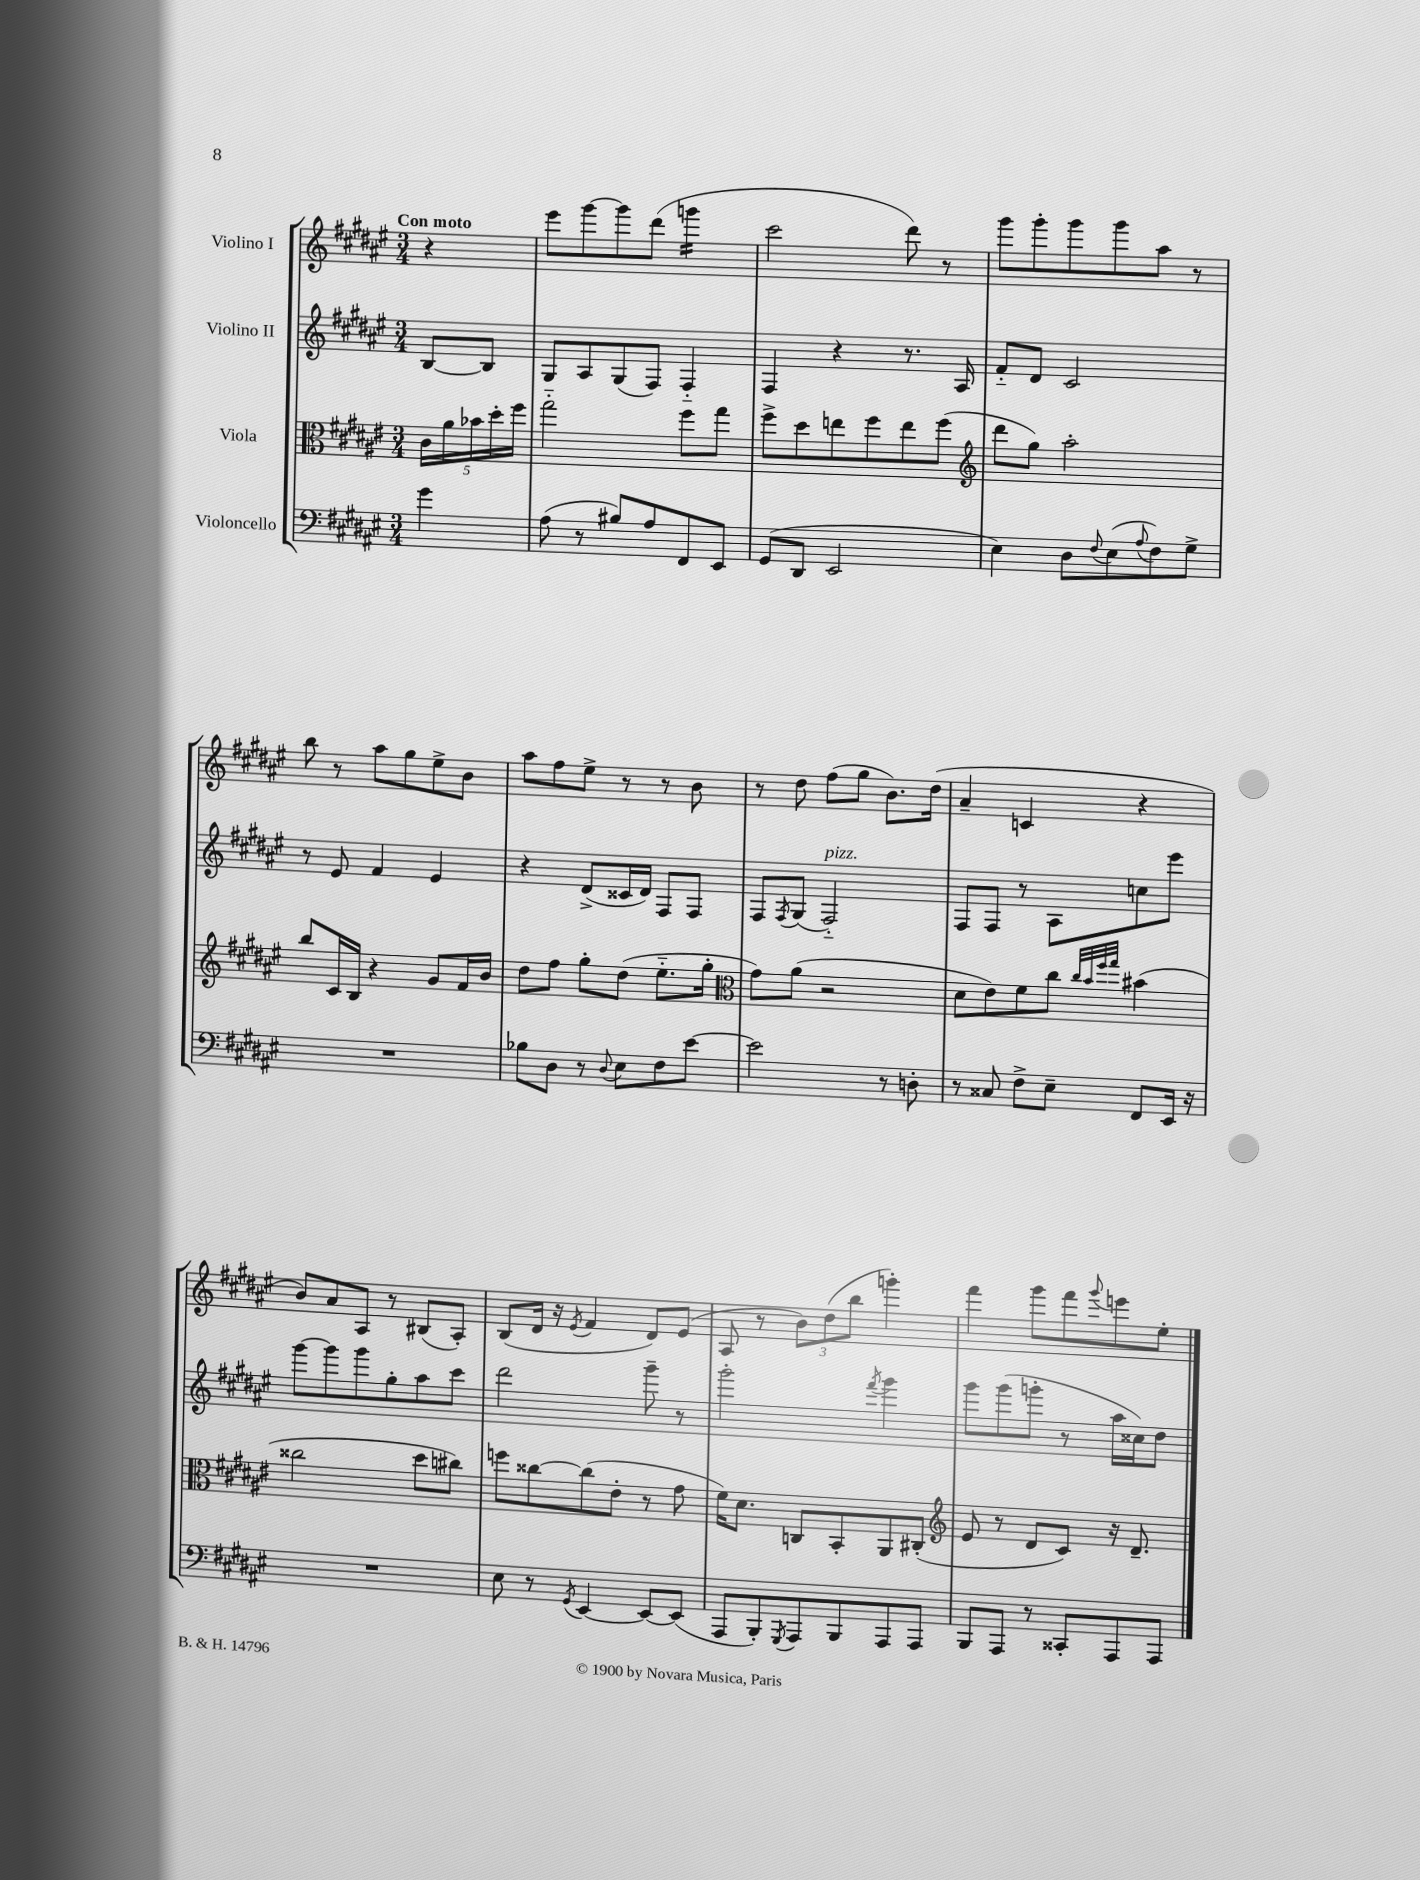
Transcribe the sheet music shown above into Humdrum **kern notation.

**kern	**kern	**kern	**kern
*staff4	*staff3	*staff2	*staff1
*clefF4	*clefC3	*clefG2	*clefG2
*k[f#c#g#d#a#e#]	*k[f#c#g#d#a#e#]	*k[f#c#g#d#a#e#]	*k[f#c#g#d#a#e#]
*M3/4	*M3/4	*M3/4	*M3/4
4g#	20c#	[8B	4r
.	20a#	.	.
.	20b-	.	.
.	.	8B]	.
.	20dd#'	.	.
.	20ff#	.	.
=	=	=	=
(8A#	2gg#'~	8G#	8eee#
8r	.	8A#	[8ggg#
8B#)	.	(8G#	8ggg#]
8A#	.	8F#)	(8ddd#
8FF#	8ff#	4F#'~	4ggg
8EE#	8gg#	.	.
=	=	=	=
(8GG#	8ff#^	4F#	2ccc#
8DD#	8dd#	.	.
2EE#	8ee	4r	.
.	8ff#	.	.
.	8ee	8.r	8ddd#)
.	(8ff#	.	8r
.	.	16A#	.
=	=	=	=
*	*clefG2	*	*
4E#)	8ddd#	8f#'~	8ggg#
.	8gg#)	8d#	8ggg#'
8D#	2aa#'	2c#	8ggg#
8qqF#	.	.	.
(8E#	.	.	8ggg#
8qqA#	.	.	.
8F#)	.	.	8aa#
8G#^	.	.	8r
=	=	=	=
2.r	8bb	8r	8bb
.	16c#	8e#	8r
.	16B	.	.
.	4r	4f#	8aa#
.	.	.	8gg#
.	8g#	4e#	8ee#^
.	16f#	.	8b
.	16b	.	.
=	=	=	=
8B-	8dd#	4r	8aa#
8D#	8ff#	.	8ff#
8r	8gg#'	(8d#^	8ee#^
8qqD#	.	.	.
8E#	(8dd#	16c##	8r
.	.	16d#)	.
8F#	8.ee#'~	8F#	8r
[8e#	.	8F#	8b
.	16gg#'	.	.
=	=	=	=
*	*clefC3	*	*
2e#]	8g#)	8F#	8r
.	.	8qF#	.
.	(8a#	(8G#	8dd#
.	2r	2F#'~)	(8ff#
.	.	.	8gg#
8r	.	.	8.b)
8D'	.	.	.
.	.	.	(16dd#
=	=	=	=
8r	8d#	8F#	4a#~
8C##	8e#)	8F#	.
8F#^	8f#	8r	4c
8E#~	8cc#	8A#	.
.	32qqcc#	.	.
.	32qqb	.	.
.	32qqff#	.	.
.	32qqgg#	.	.
8FF#	(4b#	8cc	4r
16EE#	.	8eee#	.
16r	.	.	.
=	=	=	=
2.r	2cc##	[8ggg#	8b)
.	.	8ggg#]	8a#
.	.	8ggg#	8A#
.	.	8gg#'	8r
.	8dd#	8aa#	(8B#
.	8cc#)	8ccc#	8A#')
=	=	=	=
8E#	8ff	2ddd#	(8B
8r	[8cc##	.	16d#
.	.	.	16r
8qGG#	.	.	8qe#
[4EE#	(8cc##]	.	4f#
.	8e#'	.	.
8EE#_	8r	8ggg#~	8d#)
(8EE#]	8g#	8r	(8e#
=	=	=	=
8AAA#	16f#)	2ggg#'	8A#
.	8.d#	.	.
8BBB')	.	.	8r
8qGGG#	.	.	.
8AAA#	8C	.	12b)
.	.	.	(12dd#
8BBB	8BB'	.	.
.	.	.	12bb
.	.	8qfff#	.
8AAA#	8AA#	4ggg#	4ggg')
8AAA#	(8C#'	.	.
=	=	=	=
*	*clefG2	*	*
8BBB	8e#	8ggg#	4fff#
8AAA#	8r	(8ggg#	.
8r	8d#	8ggg'	8ggg#
8CC##'	8c#)	8r	8fff#
.	.	.	8qqggg#
8AAA#	16r	16aa#	8eee
.	8.d#~	16cc##)	.
8AAA#	.	8dd#	8ee#'
==	==	==	==
*-	*-	*-	*-
